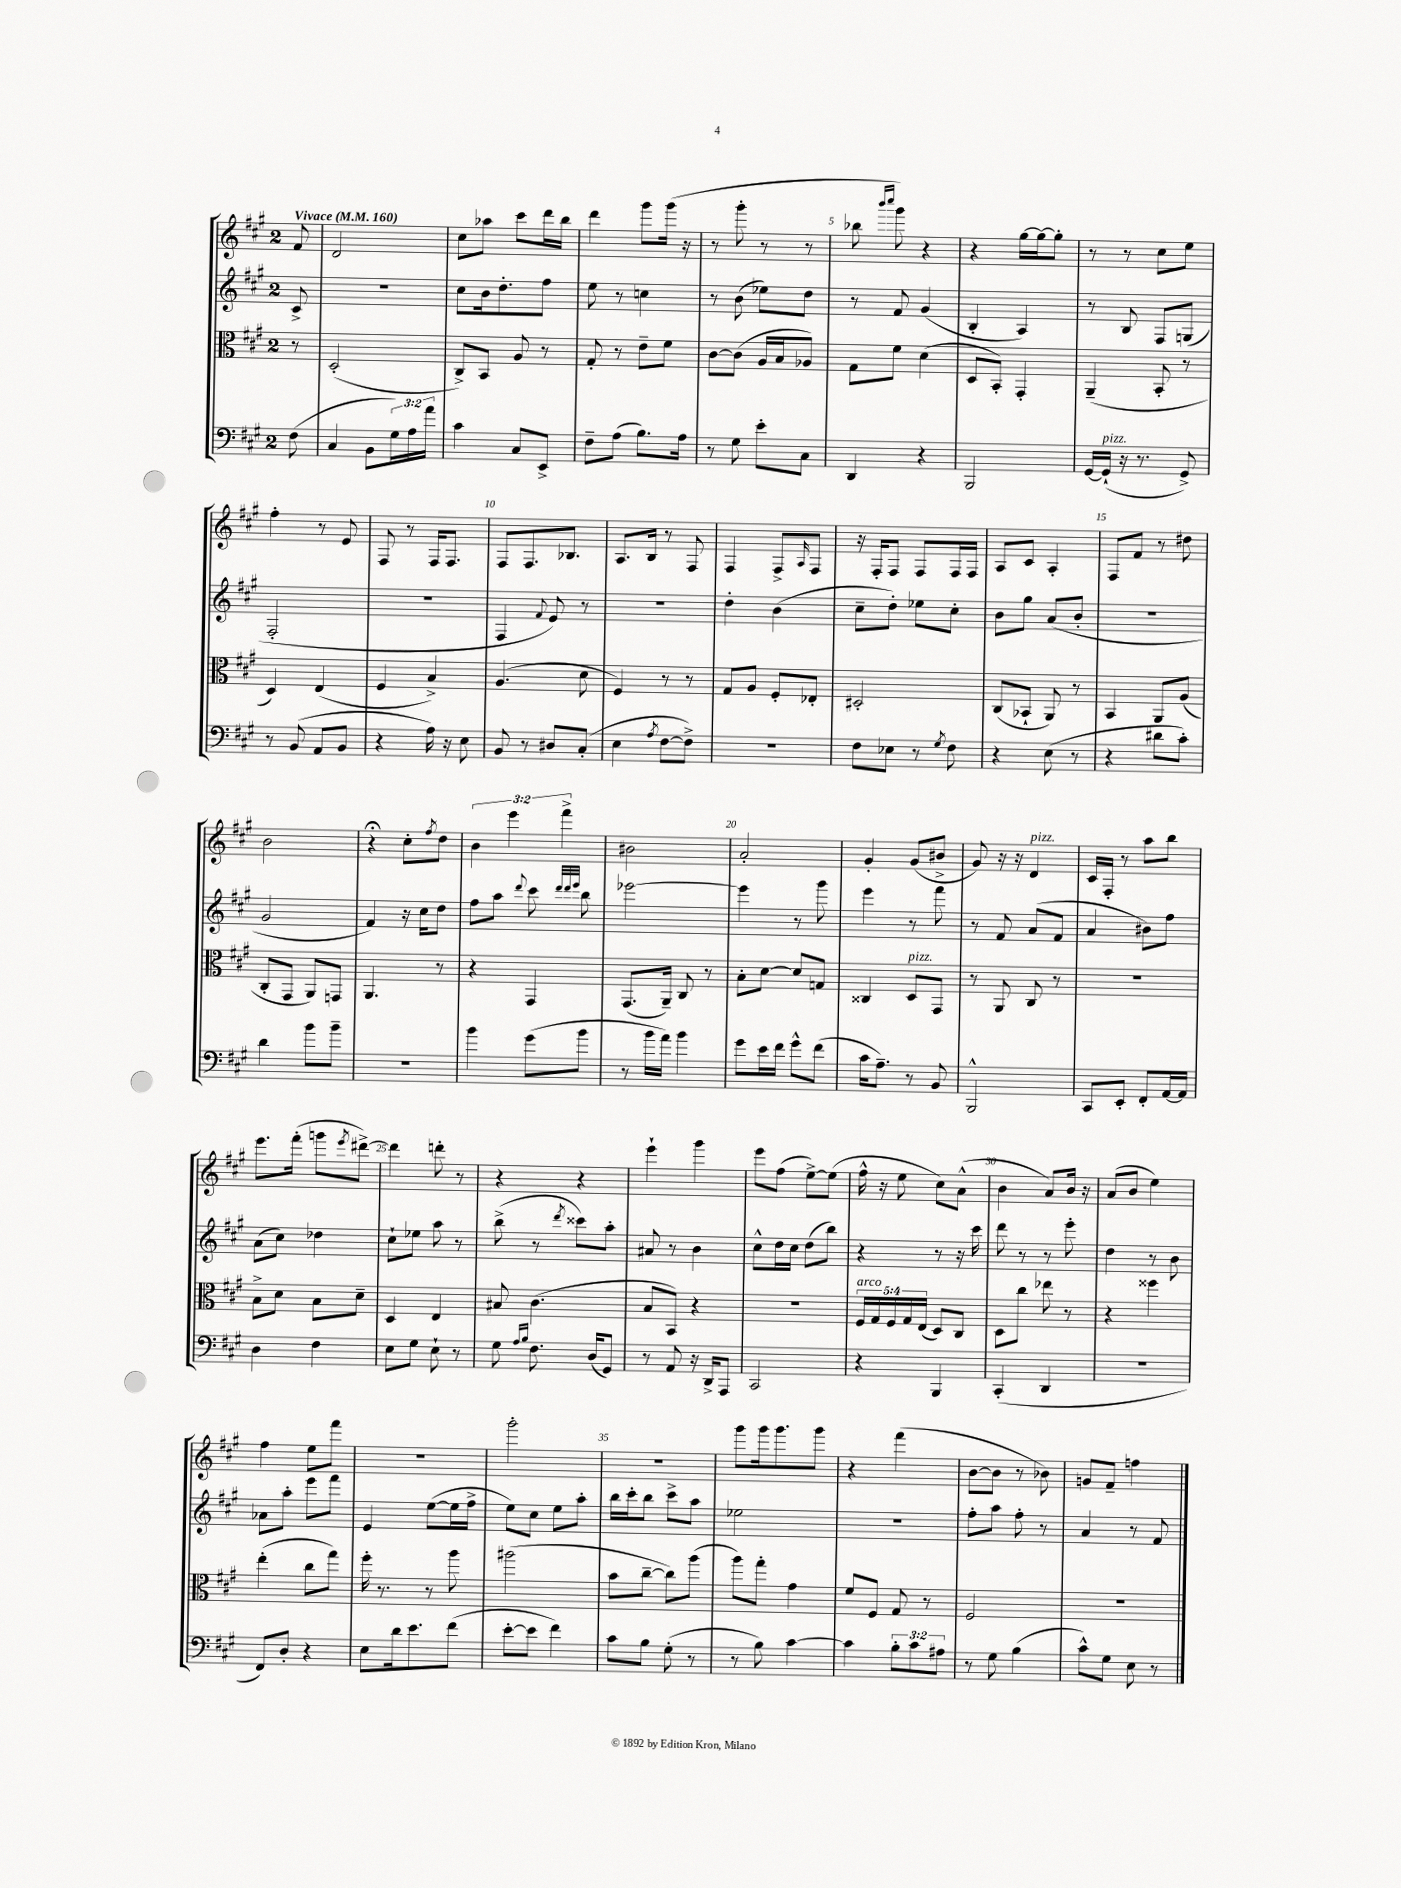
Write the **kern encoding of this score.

**kern	**kern	**kern	**kern
*part4	*part3	*part2	*part1
*staff4	*staff3	*staff2	*staff1
*clefF4	*clefC3	*clefG2	*clefG2
*k[f#c#g#]	*k[f#c#g#]	*k[f#c#g#]	*k[f#c#g#]
*M2/4	*M2/4	*M2/4	*M2/4
*MM160	*MM160	*MM160	*MM160
=	=	=	=
!	!	!	!LO:TX:a:B:t=Vivace
(8F#\	8r	8c#^/	8f#/
=1	=1	=1	=1
4C#/	(2D'/	2r	2d/
8BB\L	.	.	.
24G#\L)	.	.	.
24A\	.	.	.
24a\JJ	.	.	.
=2	=2	=2	=2
4c#\	8C#^/L)	8cc#\L	8cc#\L
.	8BB/J	16b\k	8aa-X\J
.	.	8.dd'\	.
8C#/L	8A/	.	8ccc#\L
8EE^/J	8r	8ff#\J	16ddd\L
.	.	.	16bb\JJ
=3	=3	=3	=3
8F#~\L	8G#'/	8ee\	4ddd\
(8A\J	8r	8r	.
8.B\L)	8e~\L	4ccn\	8ggg#\L
.	8f#\J	.	(16ggg#\Jk
16A\Jk	.	.	16r
=4	=4	=4	=4
8r	[8c#\L	8r	8r
8G#\	(8c#\J]	(8b\	8ggg#'\
8e'\L	16A/LL	8ee-X\L)	8r
.	16B/J	.	.
8C#\J	8A-X/J)	8dd\J	8r
=5	=5	=5	=5
4DD/	8G#\L	8r	8bb-X\
.	.	.	16qqbbb/LL
.	.	.	16qqcccc#/JJ
.	8f#\J	8f#/	8ggg#\)
4r	(4d\	(4g#/	4r
=6	=6	=6	=6
2BBB/	8D/L	4B'/	4r
.	8BB'/J)	.	.
.	4GG#'/	4A/)	[16gg#\LL
.	.	.	16gg#\J_
.	.	.	8gg#'\J]
=7	=7	=7	=7
[16GG#/LL	(4AA~/	8r	8r
!LO:TX:a:i:t=pizz.	!	!	!
(16GG#`/JJ]	.	.	.
16r	.	8B/	8r
8.r	.	.	.
.	8BB'/	8F#/L	8cc#\L
8GG#^/)	8r	(8Gn/J	8ee\J
!!LO:LB:g=z
=8	=8	=8	=8
8r	4D/)	2F#'/	4ff#'\
(8BB/	.	.	.
8AA/L	(4E/	.	8r
8BB/J	.	.	8e/
=9	=9	=9	=9
4r	4F#/	2r	8F#/
.	.	.	8r
16A\)	4B^/)	.	16F#/KL
16r	.	.	8.F#/J
8E\	.	.	.
=10	=10	=10	=10
8BB/	(4.A/	4F#/	8F#/L
8r	.	.	8.F#/
.	.	8qqf#/	.
8D#X/L	.	8e/)	.
.	.	.	8.B-X/J
(8C#'/J	8d\	8r	.
=11	=11	=11	=11
4E\	4F#/)	2r	8.A/L
.	.	.	16B/Jk
8qA/	.	.	.
[8F#\L	8r	.	8r
8F#^\J])	8r	.	8F#/
=12	=12	=12	=12
2r	8G#/L	4dd'\	4F#/
.	8A/J	.	.
.	8F#'/L	(4b\	8F#^/L
.	.	.	16qqA/
.	8E-X'/J	.	8F#/J
=13	=13	=13	=13
8F#\L	2D#X'/	8cc#~\L	16r
.	.	.	16F#'/KL
8E-X\J	.	8dd'\J)	8F#/J
8r	.	8ee-X\L	8F#/L
8qG#/	.	.	.
8F#\	.	8cc#'\J	16F#/L
.	.	.	16F#/JJ
=14	=14	=14	=14
4r	(8C#/L	8b\L	8A/L
.	8BB-X`/J	8gg#\J	8c#/J
(8E\	8AA/)	(8a/L	4A'/
8r	8r	8b'/J	.
=15	=15	=15	=15
4r	4BB/	2r	8F#/L
.	.	.	8f#/J
8d#X\L	8AA/L	.	8r
8c#'\J)	(8A/J	.	8dd#X\
!!LO:LB:g=z
=16	=16	=16	=16
4d\	8C#'/L	2g#/	2b\
.	8GG#/J	.	.
8b\L	8AA/L)	.	.
8b~\J	8GGn/J	.	.
=17	=17	=17	=17
2r	4.AA/	4f#/)	4r;<
.	.	16r	8cc#'\L
.	.	16cc#\KL	.
.	.	.	8qff#/
.	8r	8dd\J	8dd\J
=18	=18	=18	=18
4b\	4r	8ff#\L	6b\
.	.	8aa\J	.
.	.	.	6eee\
.	.	8qqddd/	.
(8g#\L	4GG#/	8ccc#\	.
.	.	.	6fff#^\
.	.	32qqddd/LLL	.
.	.	32qqddd/	.
.	.	32qqeee/JJJ	.
8b\J	.	8bb\	.
=19	=19	=19	=19
8r	(8.GG#/L	[2eee-X\	2b#X\
16b\LL	.	.	.
16a\JJ)	16AA~/Jk)	.	.
4b\	8C#/	.	.
.	8r	.	.
=20	=20	=20	=20
8g#\L	8B'\L	4eee-\]	2a'/
16e\L	[8d\J	.	.
16f#\JJ	.	.	.
8g#^^\L	8d/L]	8r	.
(8f#\J	8Gn/J	8ggg#\	.
=21	=21	=21	=21
16c#\KL	4C##X/	4eee\	4g#'/
8.A~\J)	.	.	.
!	!LO:TX:a:i:t=pizz.	!	!
8r	8D/L	8r	(8g#/L
8BB/	8GG#/J	8fff#\	8b#X^/J
=22	=22	=22	=22
2BBB^^/	8r	8r	8g#/)
.	8AA/	8f#/	16r
.	.	.	16r
!	!	!	!LO:TX:a:i:t=pizz.
.	8C#/	(8a/L	4d/
.	8r	8f#/J	.
=23	=23	=23	=23
8CC#/L	2r	4a/	16c#/LL
.	.	.	16F#'/JJ
8EE'/J	.	.	8r
8FF#'/L	.	8b#X\L)	8aa\L
[16AA/L	.	8ff#\J	8bb\J
16AA/JJ]	.	.	.
!!LO:LB:g=z
=24	=24	=24	=24
4D\	8B^\L	(8a\L	8.eee\L
.	8d\J	8cc#\J)	.
.	.	.	(16fff#'\Jk
4F#\	8B\L	4dd-X\	8gggn\L
.	.	.	8qeee/
.	8d~\J	.	[8ddd#X^\J)
=25	=25	=25	=25
8E\L	4D/	8cc#`\L	4ddd#\]
8G#\J	.	8ee-X\J	.
8E`\	4E/	8aa\	8dddn'\
8r	.	8r	8r
=26	=26	=26	=26
8G#\	8B#X/	(8bb^\	4r
16qqA/LL	.	.	.
16qqB/JJ	.	.	.
8.F#\	(4.c#\	8r	.
.	.	8qddd/	.
.	.	8ccc##X\L)	4r
(16D/KL	.	.	.
8GG#/J)	.	8aa'\J	.
=27	=27	=27	=27
8r	8B/L	8a#X/	4eee`\
8AA/	8BB/J)	8r	.
16r	4r	4b\	4ggg#\
16DD^/KL	.	.	.
8AAA/J	.	.	.
=28	=28	=28	=28
2CC#/	2r	8cc#^^\L	8eee\L
.	.	16dd\L	(8ff#\J
.	.	16cc#\JJ	.
.	.	(8dd\L	[8ee^\L)
.	.	8bb\J)	(8ee\J]
=29	=29	=29	=29
!	!LO:TX:a:i:t=arco	!	!
4r	20F#/LL	4r	16ff#^^\
.	20G#/	.	.
.	.	.	16r
.	20F#/	.	.
.	.	.	8ee\
.	20G#/	.	.
.	(20E/JJ	.	.
4BBB/	8D/L)	8r	8cc#\L)
.	8C#/J	16r	(8a^^\J
.	.	16ccc#\	.
=30	=30	=30	=30
(4CC#'/	8D\L	8ddd\	4b\
.	8cc#\J	8r	.
4DD/	8ee-X\	8r	8a/L)
.	8r	8eee'\	16b/Jk
.	.	.	16r
=31	=31	=31	=31
2r	4r	4dd\	(8a/L
.	.	.	8b/J
.	4ff##X\	8r	4ee\)
.	.	8b\	.
!!LO:LB:g=z
=32	=32	=32	=32
8FF#/L)	(4ee'\	8a-X\L	4ff#\
8D'/J	.	8aa'\J	.
4r	8cc#\L	8eee\L	8ee\L
.	8gg#\J)	8fff#\J	8fff#\J
=33	=33	=33	=33
8E\L	16ff#'\	4e/	2r
.	8.r	.	.
16d\k	.	.	.
8.e\	.	.	.
.	8r	([8ee\L	.
(8f#\J	8aa\	16ee\L]	.
.	.	16ff#^\JJ	.
=34	=34	=34	=34
[8e'\L	(2aa#X\	8ee\L)	2ggg#'\
8e\J]	.	8cc#\J	.
4f#\)	.	8ee\L	.
.	.	8aa'\J	.
=35	=35	=35	=35
8c#\L	8b\L	16bb\LL	2r
.	.	16ccc#'\J	.
8B\J	[8cc#~\J	8bb\J	.
(8G#'\	8cc#\L])	8ccc#^\L	.
8r	(8aa\J	8aa\J	.
=36	=36	=36	=36
8r	8aa\L)	2ee-X\	8ggg#\L
8B\)	8gg#'\J	.	16ggg#\k
.	.	.	8.ggg#\
[4c#\	4g#\	.	.
.	.	.	8ggg#\J
=37	=37	=37	=37
4c#\]	8f#/L	2r	4r
.	8F#/J	.	.
12B'\L	8G#/	.	(4fff#\
12c#\	.	.	.
.	8r	.	.
12A#X\J	.	.	.
=38	=38	=38	=38
8r	2F#/	8ff#'\L	[8b\L
8G#\	.	8aa\J	8b\J]
(4B\	.	8ff#'\	8r
.	.	8r	8b-X\)
=39	=39	=39	=39
8c#^^\L)	2r	4a/	8gn/L
8G#\J	.	.	8f#~/J
8E\	.	8r	4ffn\
8r	.	8f#/	.
==	==	==	==
*-	*-	*-	*-
